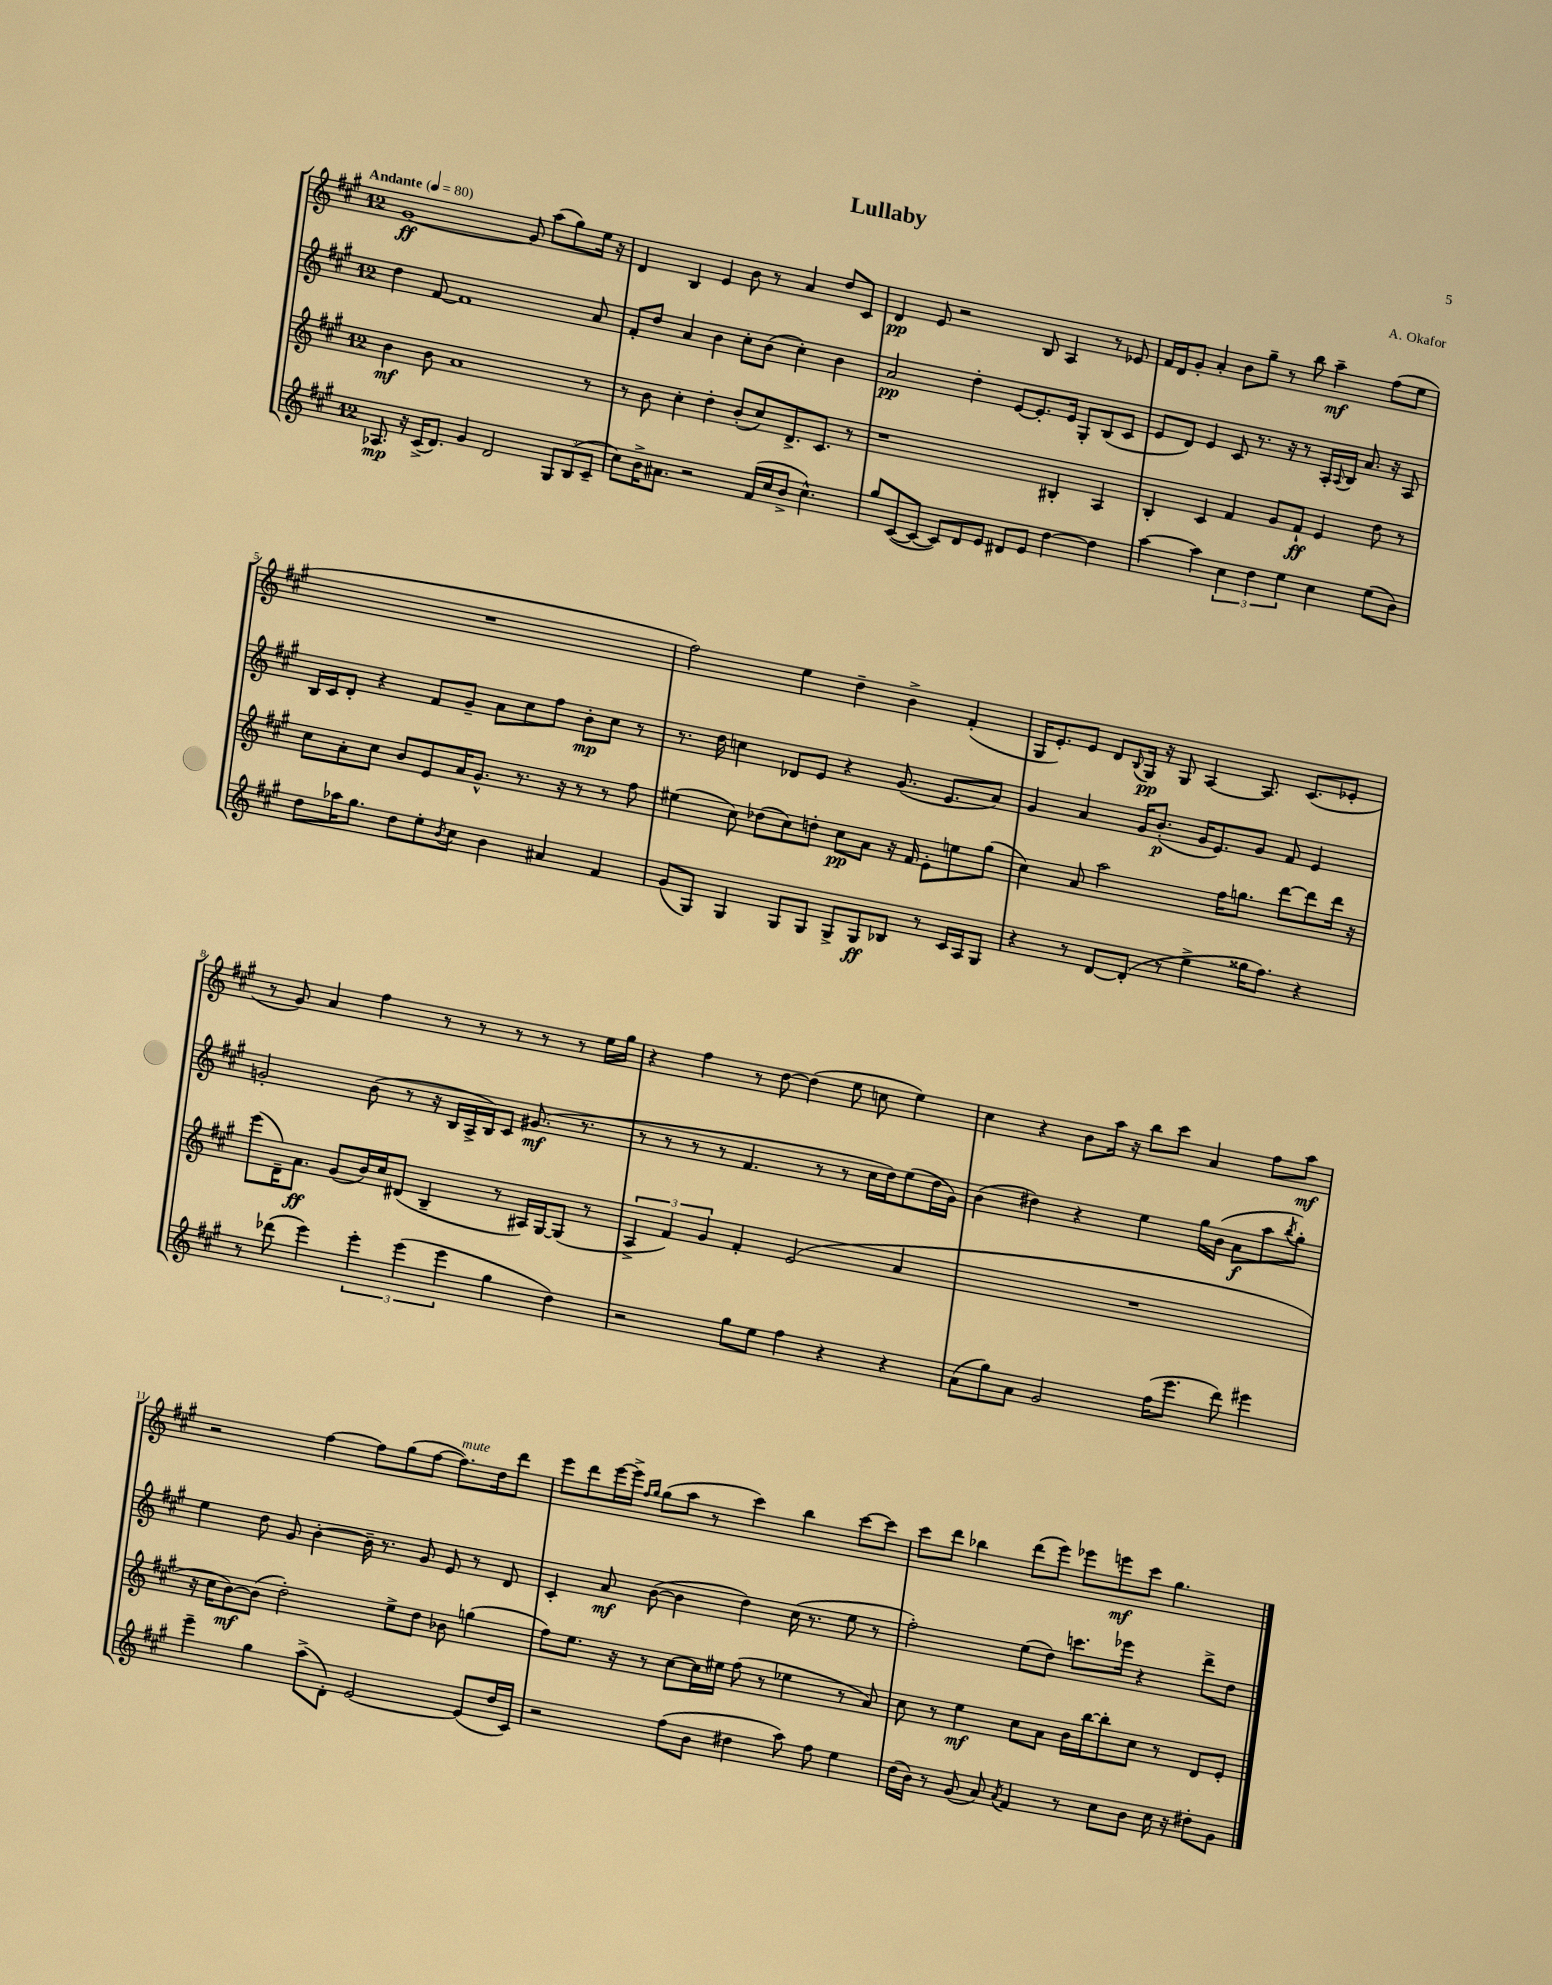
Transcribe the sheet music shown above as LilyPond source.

\header { title = "Lullaby" composer = "A. Okafor" }
<<
\new StaffGroup <<
\new Staff = "s0" {
    \clef treble \key a \major \once \override Staff.TimeSignature.style = #'single-digit \time 12/8 \tempo "Andante" 4 = 80
    gis'1~\ff gis'8 a''8( gis''8) e''16 r16 |
    d'4 b4 e'4 b'8 r8 a'4 d''8 cis'8 |
    d'4\pp e'8 r2 b8 a4 r8 ees'8 |
    fis'16 d'16 gis'8-. a'4-. b'8 gis''8-- r8 b''8 a''4--\mf fis''8( e''8 |
    R1. |
    fis''2) e''4 d''4-- b'4-> fis'4-.( |
    gis16 e'8.-.) e'8 d'8 \appoggiatura { b8 } gis16\pp r16 gis8 a4~ a8. cis'8.( ees'8-. |
    r8 gis'8) a'4 fis''4 r8 r8 r8 r8 r8 e''16 gis''16 |
    r4 fis''4 r8 d''8~ d''4( e''8 c''8 e''4) |
    cis''4 r4 b'8 a''16 r16 b''8 cis'''8 a'4 fis''8 a''8\mf |
    r2 fis''4~ fis''8 gis''8( fis''8~ fis''8.^\markup { \italic "mute" }) d''16 d'''8 |
    e'''8 d'''8 e'''16~ e'''16-> \grace { fis''16 gis''16 } gis''8( a''8 r8 cis'''4) b''4 cis'''8~ cis'''8 |
    cis'''8 d'''8 bes''4 d'''8( e'''8) ees'''8 e'''8\mf cis'''8 gis''4. \bar "|." |
}
\new Staff = "s1" {
    \clef treble \key a \major \once \override Staff.TimeSignature.style = #'single-digit \time 12/8
    d''4 fis'8~ fis'1 a'8 |
    fis'8-. d''8 a'4 b'4 cis''8-. b'8( cis''4-.) b'4 |
    a'2\pp d''4-. e'8~ e'8.-. e'16 gis8-. b8( cis'8 |
    e'8 d'8) e'4 cis'8 r8. r16 r8 a16-. \appoggiatura { a8 } b16 a'8. r16 a8 |
    b16 cis'16 d'8-. r4 fis'8 gis'8-- a'8 cis''8 fis''8 b'8-.\mp cis''8 r8 |
    r8. d''16 c''4 des'8 e'8 r4 gis'8.( e'8. a'8) |
    gis'4 a'4 gis'16 b'8.-.\p( gis'16 e'8.) gis'8 fis'8 e'4 |
    g'2-. b'8( r8 r16 b16 a16-> b16) cis'8 gis'8.\mf( r8. |
    r8 r8 r8 r8 fis'4. r8 r8 cis''16 d''16) e''8( d''16 gis'16) |
    b'4( dis''4) r4 e''4 gis''16 b'16( a'8\f a''8 \acciaccatura { b''8 } gis''8-.) |
    e''4 d''8 gis'8 b'4~-. b'16-- r8. gis'8 e'8 r8 d'8 |
    cis'4-. a'8\mf b'8~( b'4 d''4) cis''16( r8. e''8 r8 |
    fis''2-.) e''8( d''8) c'''8. ees'''16 r4 d'''8-> d''8 \bar "|." |
}
\new Staff = "s2" {
    \clef treble \key a \major \once \override Staff.TimeSignature.style = #'single-digit \time 12/8
    b'4\mf b'8 a'1 r8 |
    r8 b'8 cis''4-. d''4-. b'8-.( cis''8) d'8.-> cis'8. r8 |
    r1 bis4-. a4 |
    b4-. cis'4 fis'4 gis'8 fis'8-!\ff e'4 d''8 r8 |
    cis''8 a'8-. cis''8 b'8 e'8 a'16 gis'8.-^ r8. r16 r8 r8 fis''8 |
    eis''4( cis''8) des''8( cis''8) d''8-. cis''8\pp a'8 r16 fis'16 e'8-. e''8 gis''8( |
    cis''4) a'8 a''2 fis''16 g''8. d'''8~ d'''8 d'''16 r16 |
    e'''8( d'16--) a'8.\ff gis'8( b'16) cis''16 dis'8( b4-- r8 ais16) gis16~ gis8( r8 |
    \tuplet 3/2 { a4-> fis'4) gis'4 } fis'4-. e'2( a'4 |
    R1. |
    r16 cis''16 b'8~\mf) b'8( d''2-.) e''8-> d''8 bes'8 g''4( |
    fis''8) e''8. r16 r8 cis''8~ cis''16 eis''16 fis''8( r8 ees''4 r8 a'8) |
    cis''8 r8 e''4\mf cis''8 a'8 b'16 b''16~ b''8-. cis''8 r8 d'8 e'8-. \bar "|." |
}
\new Staff = "s3" {
    \clef treble \key a \major \once \override Staff.TimeSignature.style = #'single-digit \time 12/8
    aes8.\mp r16 cis'16->( d'8.) gis'4 d'2 \tuplet 3/2 { gis8 b8( cis'8-- } |
    cis''8) b'16-> ais'8. r2 fis'16( cis''16 b'8-> cis''4.-^) |
    gis''8 cis'8~( cis'8~ cis'8) d'8 e'8 dis'8 e'8 d''4~ d''4 |
    a''4~ a''4 \tuplet 3/2 { cis''4 d''4 e''4 } cis''4 e''8( b'8) |
    d''8 aes''16 gis''8. d''8 e''8-. \acciaccatura { b'8 } cis''8 b'4 ais'4 fis'4 |
    gis'8( gis8) gis4 gis8 gis8 gis8-> gis8\ff bes8 r8 cis'16 a16 gis8 |
    r4 r8 d'8~ d'8-.( r8 e''4-> gisis''16 fis''8.) r4 |
    r8 des'''8( e'''4) \tuplet 3/2 { e'''4-. e'''4( e'''4 } gis''4 d''4) |
    r2 gis''8 e''8 fis''4 r4 r4 |
    a'8( gis''8) a'8 gis'2 fis''16( e'''8. d'''8) eis'''4 |
    e'''4-- gis''4 a''8->( d'8-.) e'2~ e'8( d''16 cis'16) |
    r2 fis''8( b'8 dis''4 a''8) fis''8 e''4 |
    d''16( b'16) r8 gis'8( a'8) \acciaccatura { a'8 } fis'4 r8 cis''8 b'8 cis''16 r16 dis''8-. gis'8 \bar "|." |
}
>>
>>
